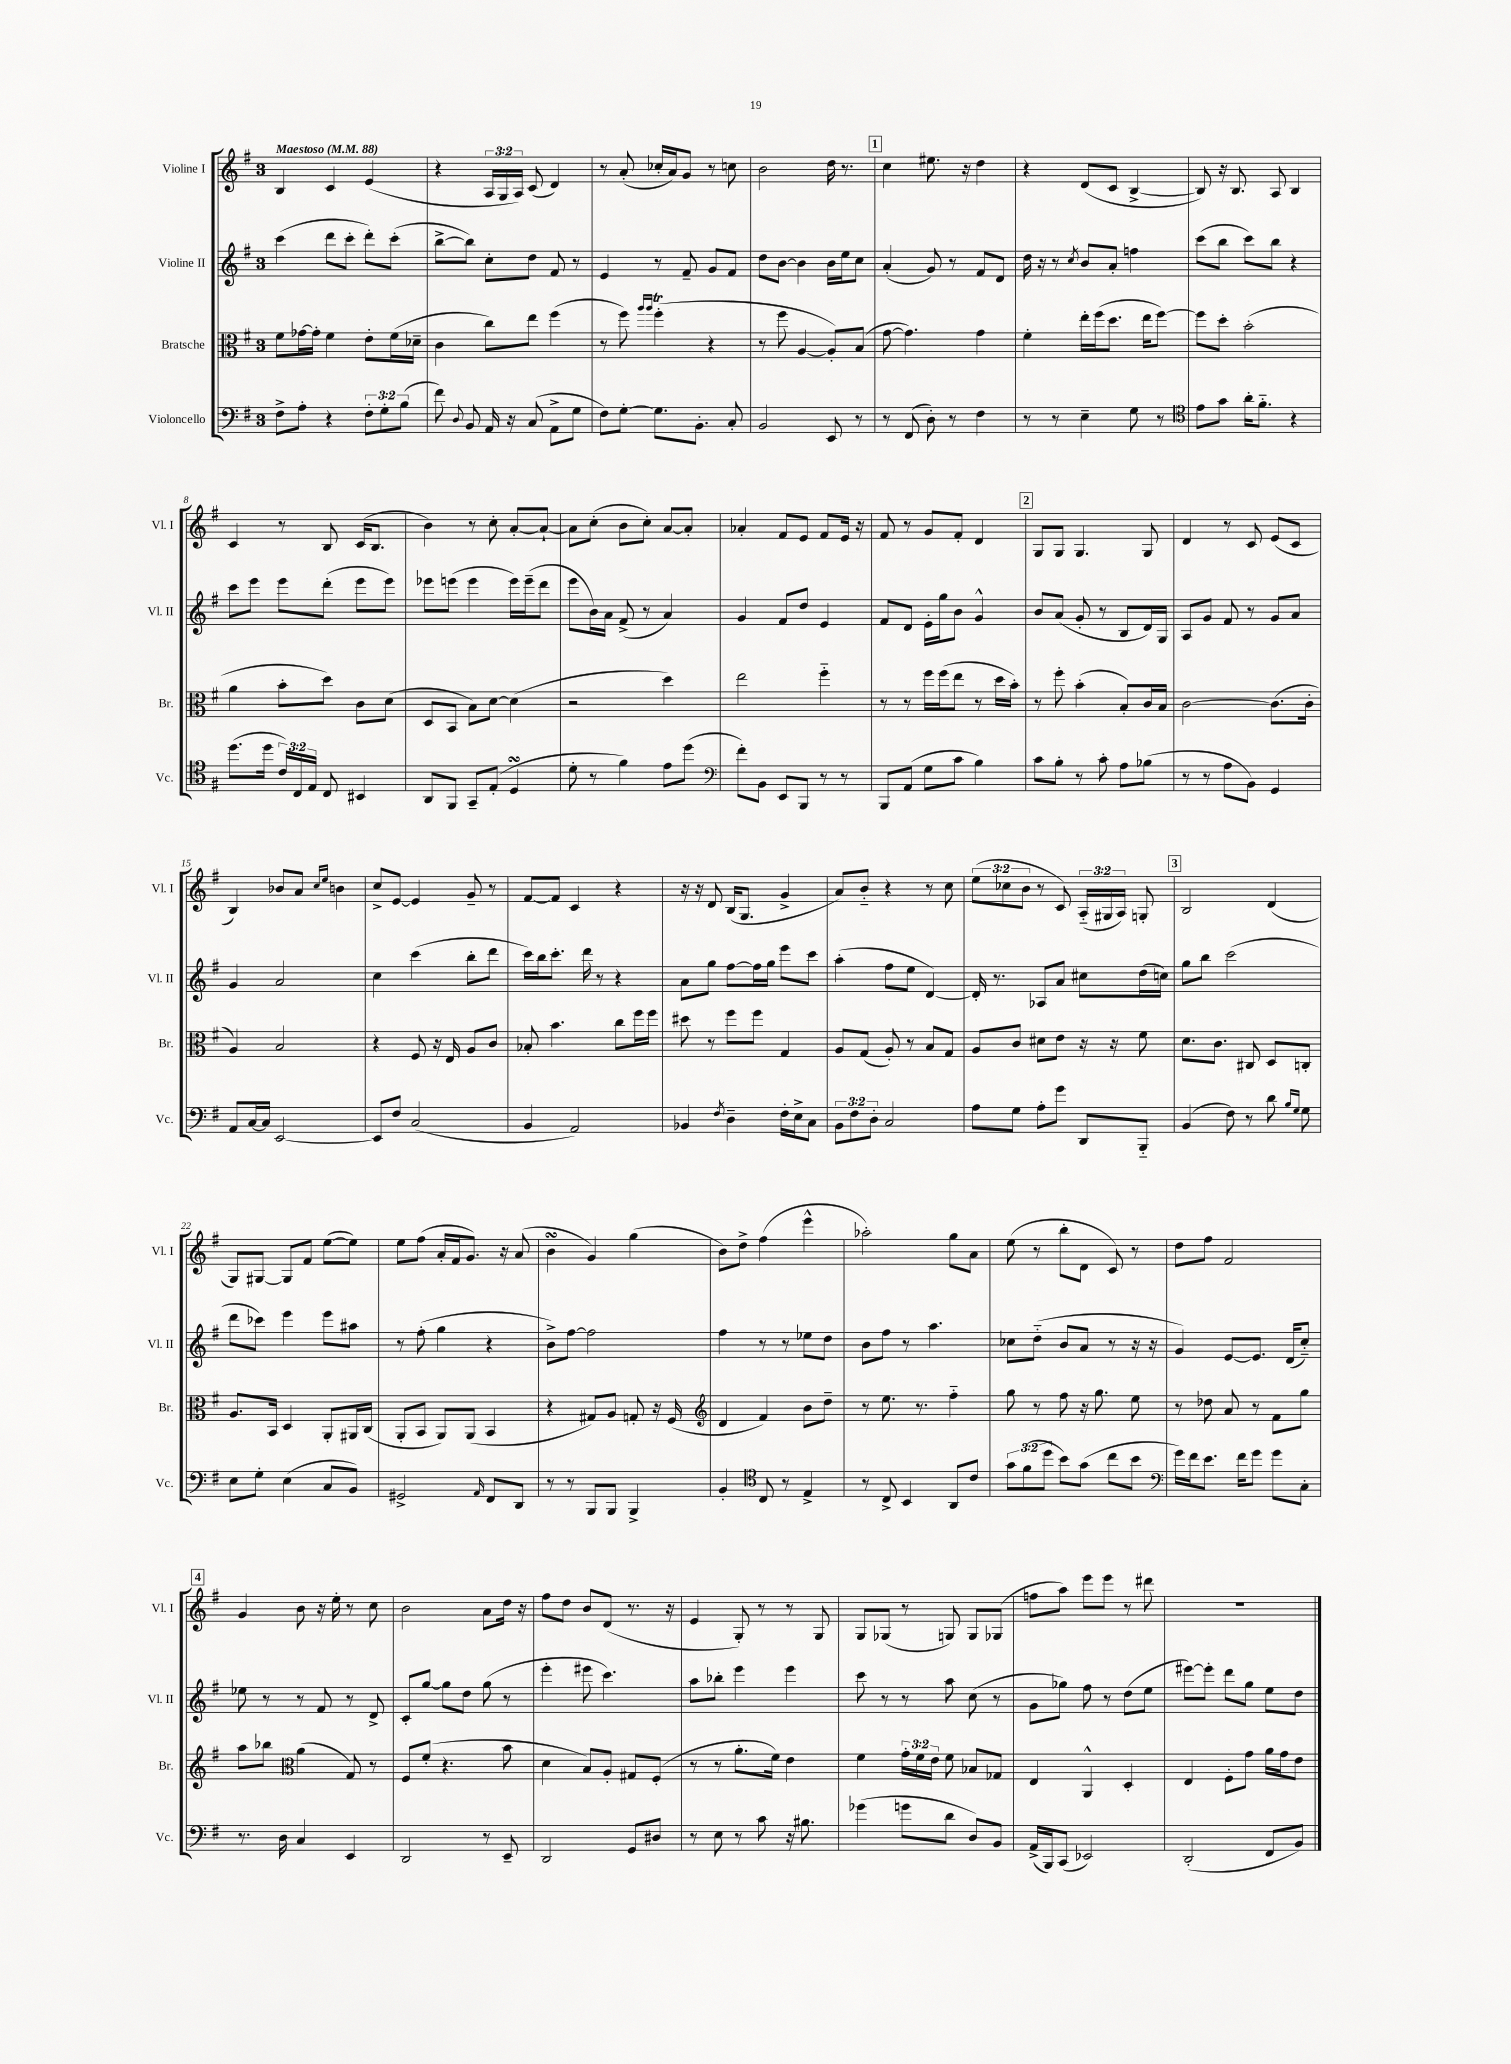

**kern	**kern	**kern	**kern
*staff4	*staff3	*staff2	*staff1
*clefF4	*clefC3	*clefG2	*clefG2
*k[f#]	*k[f#]	*k[f#]	*k[f#]
*M3/4	*M3/4	*M3/4	*M3/4
*MM88	*MM88	*MM88	*MM88
8F#^	8f#	(4ccc	4B
8A'	[16g-	.	.
.	16g-']	.	.
4r	4f#	8ddd	4c
.	.	8ccc'	.
12F#'	8e'	8ddd')	(4e
12G'	.	.	.
.	(16f#	(8ccc'	.
(12B	.	.	.
.	16d-~	.	.
=	=	=	=
8f#)	4c	[8bb^	4r
8qqD	.	.	.
8BB	.	8bb])	.
16AA	8cc)	8cc'	24A
.	.	.	24G
16r	.	.	.
.	.	.	24A)
(8C	8ee	8dd	(8c
8AA^	(4ff#	8f#	4d)
8G	.	8r	.
=	=	=	=
8F#)	8r	4e	8r
[8G'	8ff#)	.	(8a'
.	16qqaa	.	.
.	16qqaa	.	.
8.G]	(4ff#'	8r	16cc-'
.	.	.	16a)
.	.	8f#~	8g
8.BB'	.	.	.
.	4r	8g	8r
8C'	.	8f#	8cc
=	=	=	=
2BB	8r	8dd	2b
.	8ff#	[8b	.
.	[4A	4b]	.
8EE	8A'])	16b	16dd
.	.	16ee	8.r
8r	(8B	8cc	.
=	=	=	=
8r	[8g	(4a'	4cc
(8FF#	4.g])	.	.
8D')	.	8g)	8.ee#
8r	.	8r	.
.	.	.	16r
4F#	4g	8f#	4dd
.	.	8d	.
=	=	=	=
8r	4f#'	16dd	4r
.	.	16r	.
8r	.	8r	.
.	.	8qcc	.
4E~	16ee'	8b	(8d
.	(16ff#	.	.
.	8.dd	8a'	8c
8G	.	4ff	[4B^
.	16ee	.	.
8r	[8ff#)	.	.
=	=	=	=
*clefC4	*	*	*
8e	8ff#]	(8ccc	8B])
8g	8dd'	8bb	16r
.	.	.	8.B
16a'	(2b'	8ccc)	.
8.f#'~	.	.	.
.	.	8bb	8A
4r	.	4r	4B
=	=	=	=
(8.dd	4a	8ccc	4c
.	.	8eee	.
16dd	.	.	.
24c)	8b'	8eee	8r
24C	.	.	.
24E	.	.	.
8C	8dd)	(8ddd'	8B
4BB#	8c	8eee	(16c
.	.	.	8.B
.	(8d	8eee)	.
=	=	=	=
8AA	8D	8eee-	4b)
8FF#	8BB	(8eee	.
8GG~	8B)	4eee	8r
(8E'	[8d	.	8cc'
4D	(4d]	16eee)	[8a'
.	.	(16eee~	.
.	.	8ddd	8a`_
=	=	=	=
8d'	2r	8eee	8a]
8r	.	16b)	(8cc'
.	.	16a	.
4f#)	.	(8f#^	8b
.	.	8r	8cc')
8e	4dd)	4a)	[8a
(8dd	.	.	8a']
=	=	=	=
*clefF4	*	*	*
8f#')	2ee	4g	4a-'
8BB	.	.	.
8EE	.	8f#	8f#
8BBB	.	8dd	8e
8r	4ff#'~	4e	8f#
8r	.	.	16e
.	.	.	16r
=	=	=	=
8BBB	8r	8f#	8f#
(8AA	8r	8d	8r
8G	16ff#	16e'	8g
.	(16ff#	16gg	.
8c	8ee	8b	8f#'
4B)	8r	4g^^	4d
.	16dd	.	.
.	16b')	.	.
=	=	=	=
8c	8r	8b	8G
8B'	8ff#'	(8a	8G
8r	(4b'	8g'	4.G
8c'	.	8r	.
8A	8B')	8B	.
(8B-	16c	16d)	8G
.	16B	16G	.
=	=	=	=
8r	[2c	8A	4d
8r	.	8g	.
8A	.	8f#	8r
8BB)	.	8r	8c
4GG	(8.c]	8g	(8e
.	.	8a	8c
.	16c'	.	.
=	=	=	=
8AA	4A)	4g	4B)
[16C	.	.	.
16C]	.	.	.
[2EE	2B	2a	8b-
.	.	.	8a
.	.	.	16qqcc
.	.	.	16qqee
.	.	.	4b
=	=	=	=
8EE]	4r	4cc	8cc^
8F#	.	.	[8e
(2C	8F#	(4ccc	4e]
.	16r	.	.
.	16E	.	.
.	8A	8bb'	8g~
.	8c	8ddd	8r
=	=	=	=
4BB	8B-'	16ccc)	[8f#
.	.	16bb	.
.	4.b	8.ccc'	8f#]
2AA)	.	.	4c
.	.	16ddd	.
.	.	8r	.
.	8cc	4r	4r
.	16ff#	.	.
.	16ff#	.	.
=	=	=	=
4BB-	8dd#	8a	16r
.	.	.	16r
.	8r	8gg	8d
8qF#	.	.	.
4D~	8ff#	[8ff#	(16B
.	.	.	8.G
.	8ff#	16ff#]	.
.	.	16gg	.
16F#'	4G	8eee	4g^
16E^	.	.	.
8C	.	8ccc	.
=	=	=	=
12BB	8A	(4aa'	8a)
12F#	.	.	.
.	(8G	.	8b'~
12D'	.	.	.
2C	8A')	8ff#	4r
.	8r	8ee	.
.	8B	[4d)	8r
.	8G	.	8cc
=	=	=	=
8A	8A	16d']	(12ee
.	.	8.r	.
.	.	.	12cc-
8G	8c	.	.
.	.	.	12b
8A'	8d#	8A-	8r
8g	8e	8a	8c)
8DD	16r	8cc#	(24A'~
.	.	.	24G#
.	16r	.	.
.	.	.	24A)
8BBB'~	8f#	(16dd	8G'
.	.	16cc)	.
=	=	=	=
(4BB	8.d	8gg	2B
.	.	8bb	.
.	8.c	.	.
8F#)	.	(2ccc	.
8r	8C#	.	.
8d	8D	.	(4d
16qqB	.	.	.
16qqG	.	.	.
8G	8C'	.	.
=	=	=	=
8E	8.A	8ddd	8G)
8G'	.	8ccc-)	[8G#
.	16BB	.	.
(4E	4D	4eee	8G#]
.	.	.	8f#
8C	8AA'	8eee	([8ee
8BB)	16AA#	8aa#	8ee])
.	(16C	.	.
=	=	=	=
2GG#^	8AA'	8r	8ee
.	8BB	(8ff#'	(8ff#
.	8AA)	4gg	16a'
.	.	.	16f#
.	(8AA	.	8.g)
16qqAA	.	.	.
8FF#	4BB	4r	.
.	.	.	16r
8DD	.	.	(8a
=	=	=	=
8r	4r	8b^)	4b
8r	.	[8ff#	.
8BBB	8G#)	2ff#]	4g)
8BBB	8A	.	.
4BBB^	8G'	.	(4gg
.	16r	.	.
.	(16F#	.	.
=	=	=	=
*	*clefG2	*	*
4BB'	4d	4ff#	8b)
.	.	.	8dd^
*clefC4	*	*	*
8C	4f#)	8r	(4ff#
8r	.	8r	.
4E^	8b	8ee-	4eee^^
.	8dd~	8dd	.
=	=	=	=
8r	8r	8b	2aa-')
8C^	8.ee	8ff#	.
4BB	.	8r	.
.	8.r	.	.
.	.	4.aa	.
8AA	4ff#'~	.	8gg
8c	.	.	8a
=	=	=	=
12g	8gg	8cc-	(8ee
(12f#	.	.	.
.	8r	(8dd'~	8r
12dd	.	.	.
8b)	8ff#	8b	8bb'
(8g	16r	8a	8d
.	8.gg	.	.
8cc	.	8r	8c)
8b	8ee	16r	8r
.	.	16r	.
=	=	=	=
*clefF4	*	*	*
16g)	8r	4g)	8dd
16f#	.	.	.
8.e	8dd-	.	8ff#
.	8a	[8e	2f#
16f#	.	.	.
8g	8r	8.e]	.
8g	8f#	.	.
.	.	(16d	.
8C'	8gg	8cc'~)	.
=	=	=	=
8.r	8aa	8ee-	4g
.	8bb-	8r	.
16D	.	.	.
*	*clefC3	*	*
4C	(4a	8r	8b
.	.	8f#	16r
.	.	.	16ee'
4EE	8G)	8r	8r
.	8r	8d^	8cc
=	=	=	=
2DD	8F#	8c'	2b
.	(8f#'	[8gg	.
.	4.r	8gg]	.
.	.	8dd	.
8r	.	(8gg	8a
8EE~	8b	8r	16dd
.	.	.	16r
=	=	=	=
2DD	4d	4eee'	8ff#
.	.	.	8dd
.	8B)	8eee#	8b
.	8A'	4.ccc)	(8d
8GG	8G#	.	8.r
8D#	(8F#'	.	.
.	.	.	16r
=	=	=	=
8r	8r	8aa	4e
8E	8r	8bb-'	.
8r	8.a'	4eee	8G')
8c	.	.	8r
.	16f#)	.	.
16r	4e	4eee	8r
8.B#	.	.	.
.	.	.	8G
=	=	=	=
(4g-	4f#	8ccc	8G
.	.	8r	(8G-
8g	24g'	8r	8r
.	24f#	.	.
.	24e	.	.
8d	8f#	8aa	8G)
8D)	8B-	(8cc	8G
8BB	8G-	8r	(8G-
=	=	=	=
(16AA^	4E	8g	8ff
16BBB)	.	.	.
(8CC	.	8gg-)	8aa)
2EE-)	4AA^^	8ff#	8eee
.	.	8r	8eee
.	4D'	(8dd	8r
.	.	8ee	8ddd#
=	=	=	=
(2DD'	4E	[8eee#)	2.r
.	.	8eee#']	.
.	8F#'	8ddd	.
.	8g	8gg	.
8FF#	16a	8ee	.
.	16g	.	.
8BB)	8e	8dd	.
==	==	==	==
*-	*-	*-	*-
